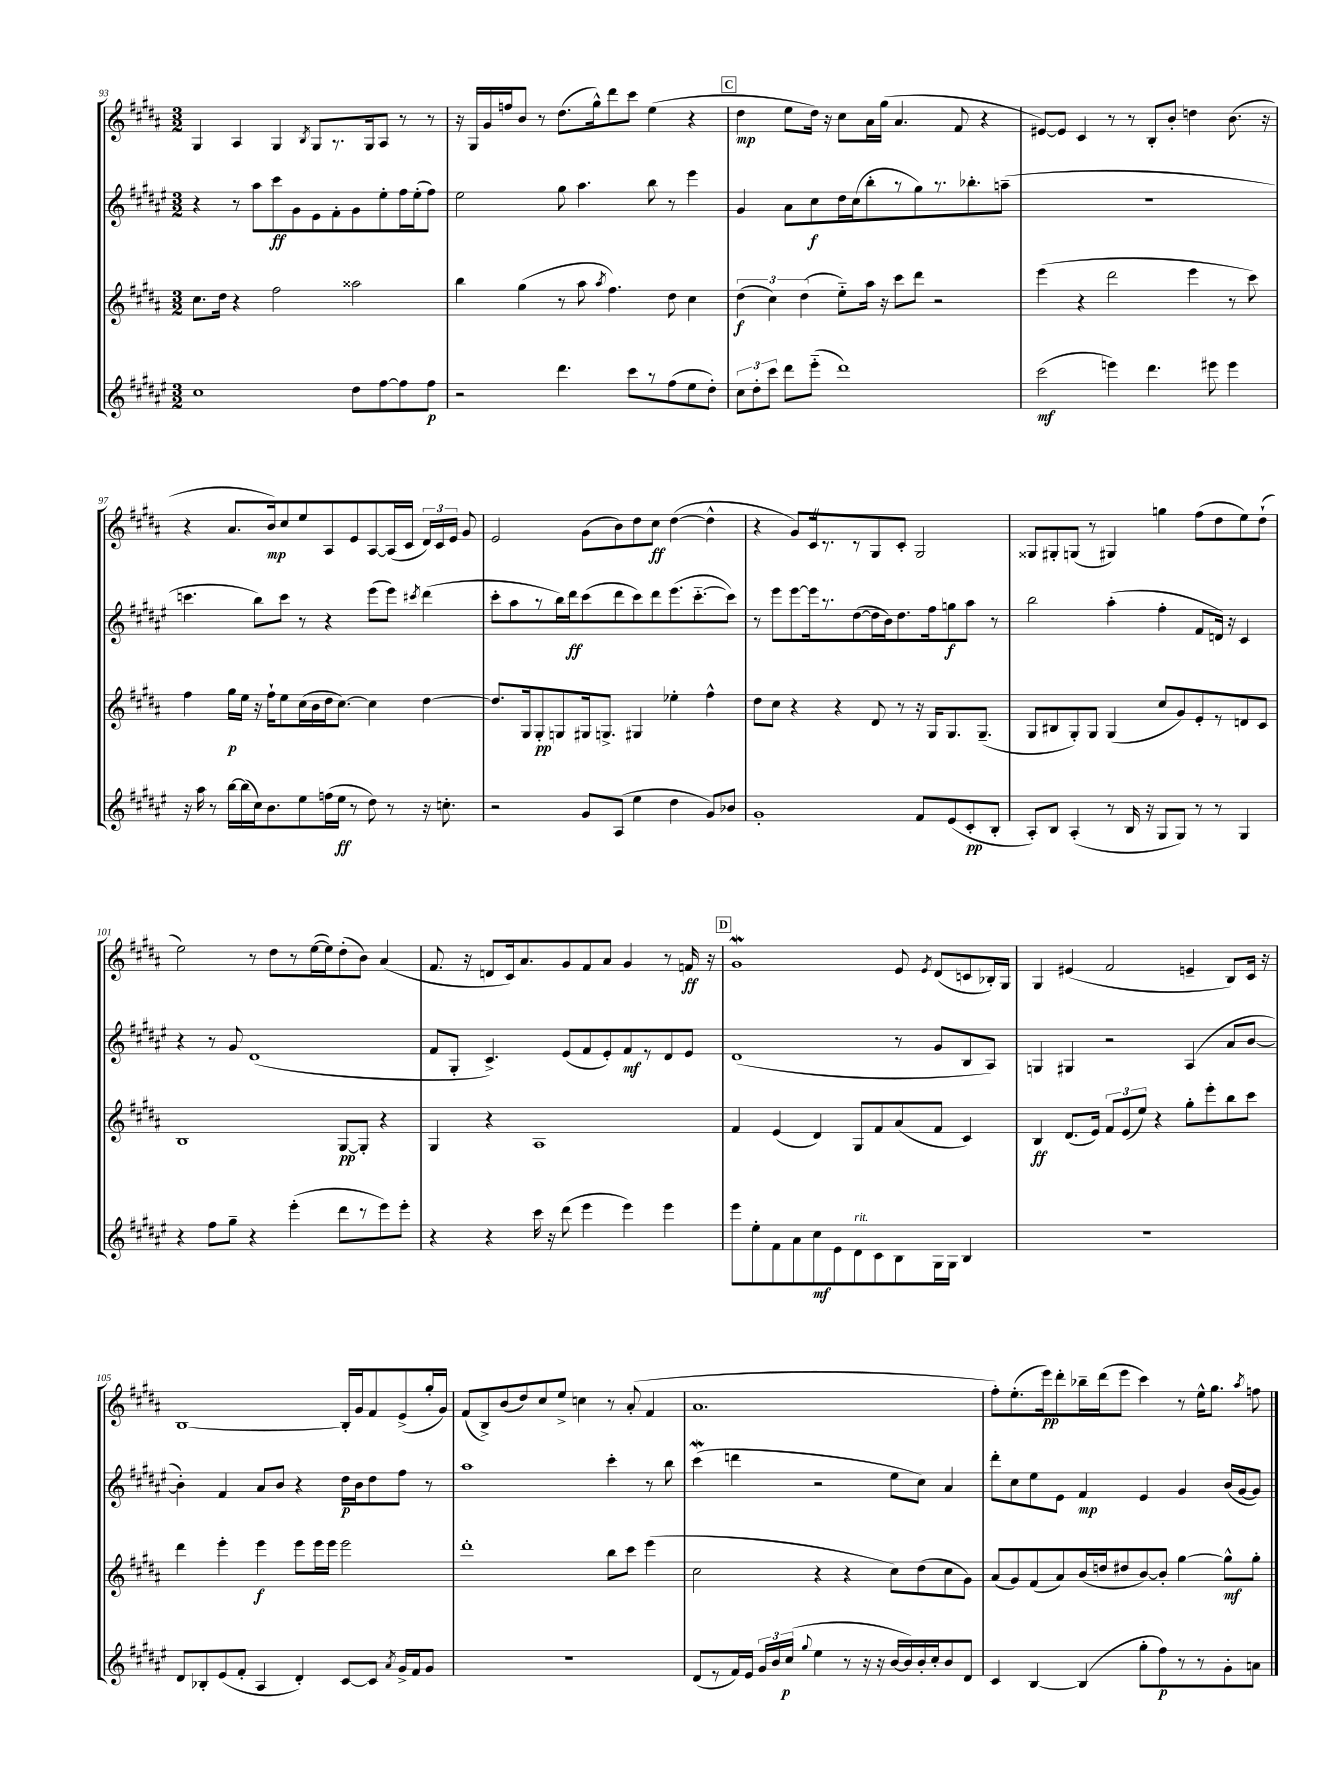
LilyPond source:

<<
\new StaffGroup <<
\new Staff = "s0" {
    \clef treble \key b \major \numericTimeSignature \time 3/2
    \autoBeamOff gis4 ais4 gis4 \acciaccatura { b8 } gis8[ r8. gis16 ais8] r8 r8 |
    r16 gis16[ gis'16 f''16 b'8] r8 dis''8.[( gis''16-^) dis'''8 cis'''8] e''4( r4 |
    \mark \markup { \box "C" } dis''4\mp e''8[ dis''16]) r16 cis''8[ ais'16 gis''16]( ais'4. fis'8 r4 |
    eis'8[~) eis'8] cis'4 r8 r8 b8[-. b'8]-. d''4 b'8.( r16 |
    r4 ais'8.[ b'16\mp) cis''8 e''8 ais8 e'8 ais8~ ais16( cis'16] \tuplet 3/2 { dis'16[) cis'16 e'16] } gis'8 |
    e'2 gis'8[( b'8) dis''8 cis''8]\ff dis''4~( dis''4-^ |
    r4 gis'8[) cis'16 \once \override BreathingSign.text = \markup { \musicglyph "scripts.caesura.straight" } \breathe r8. r8 gis8 cis'8]-. gis2 |
    gisis8[ gis8-. g8]( r8 gis4) g''4 fis''8[( dis''8 e''8) dis''8]-!( |
    e''2) r8 dis''8[ r8 e''16~( e''16) dis''8-.( b'8]) ais'4( |
    fis'8. r16 d'8[ cis'16) ais'8. gis'8 fis'8 ais'8] gis'4 r8 f'16\ff r16 |
    \mark \markup { \box "D" } gis'1\mordent e'8 \acciaccatura { e'8 } dis'8[( c'8 bes16-.) gis16] |
    gis4 eis'4( fis'2 e'4-- b8[) cis'16] r16 |
    b1~ b16[-. gis'16 fis'8 e'8->( gis''16-. gis'16]) |
    fis'8[( b8->) b'8( dis''8) cis''8 e''8]-> c''4 r8 ais'8-.( fis'4 |
    ais'1. |
    fis''8[-.) e''8.-.( e'''16\pp) dis'''8-. bes''16-- dis'''16( e'''8] cis'''4) r8 e''16[-^ gis''8.] \acciaccatura { ais''8 } f''8 \bar "|." |
}
\new Staff = "s1" {
    \clef treble \key fis \major \numericTimeSignature \time 3/2
    \autoBeamOff r4 r8 ais''8[ cis'''8\ff gis'8 eis'8 fis'8-. gis'8 eis''8-. fis''16 eis''16-.( fis''8]) |
    eis''2 gis''8 ais''4. b''8 r8 eis'''4 |
    \mark \markup { \box "C" } gis'4 ais'8[ cis''8\f dis''16 cis''16( b''8-. r8 gis''8) r8. bes''8.-. a''8]--( |
    R1. |
    c'''4. b''8[) c'''8] r8 r4 eis'''8[( eis'''8]) \acciaccatura { cis'''8 } dis'''4( |
    cis'''8[-. ais''8 r8 b''16) dis'''16\ff cis'''8( dis'''8 cis'''8) dis'''8 eis'''8.( cis'''8.~-_ cis'''8]) |
    r8 eis'''8[ eis'''8~ eis'''16 r8. dis''8~( dis''16 b'16) dis''8. fis''16 g''8\f ais''8] r8 |
    b''2 ais''4-.( fis''4-. fis'8[ d'16]) r16 cis'4 |
    r4 r8 gis'8 dis'1( |
    fis'8[ gis8]-. cis'4.->) eis'8[( fis'8 eis'8-.) fis'8\mf r8 dis'8 eis'8] |
    \mark \markup { \box "D" } dis'1( r8 gis'8[ b8 ais8]) |
    g4 gis4 r2 ais4( ais'8[ b'8]~ |
    b'4-.) fis'4 ais'8[ b'8] r4 dis''16[\p b'16 dis''8 fis''8] r8 |
    ais''1 cis'''4-. r8 b''8 |
    cis'''4\mordent( d'''4 r2 eis''8[ cis''8]) ais'4 |
    dis'''8[-. cis''8 eis''8 eis'8] fis'4\mp eis'4 gis'4 b'16[( gis'16~ gis'8]) \bar "|." |
}
\new Staff = "s2" {
    \clef treble \key b \major \numericTimeSignature \time 3/2
    \autoBeamOff cis''8.[ dis''16] r4 fis''2 aisis''2 |
    b''4 gis''4( r8 ais''8 \acciaccatura { ais''8 } fis''4.) dis''8 cis''4 |
    \mark \markup { \box "C" } \tuplet 3/2 { dis''4\f( cis''4) dis''4( } e''8[-_) ais''16] r16 cis'''8[ dis'''8] r2 |
    e'''4( r4 dis'''2 e'''4 r8 cis'''8) |
    fis''4 gis''16[\p e''16] r16 fis''16[-! e''8 cis''16( b'16 dis''16 cis''8.]~) cis''4 dis''4~ |
    dis''8.[ gis16 gis8-.\pp g8 gis16 g8.]-> gis4 ees''4-. fis''4-^ |
    dis''8[ cis''8] r4 r4 dis'8 r8 r16 gis16[ gis8. gis8.]--( |
    gis8[ bis8 gis8-.) gis8] gis4( cis''8[ gis'8) e'8-. r8 d'8 cis'8] |
    b1 gis8[~\pp gis8]-. r4 |
    gis4 r4 ais1 |
    \mark \markup { \box "D" } fis'4 e'4( dis'4) gis8[ fis'8 ais'8( fis'8] cis'4) |
    b4\ff dis'8.[( e'16]) \tuplet 3/2 { fis'8[ e'8( e''8]) } r4 gis''8[-. e'''8-. b''8 cis'''8] |
    dis'''4 e'''4-. e'''4\f e'''8[ e'''16 e'''16] e'''2 |
    dis'''1-. b''8[ cis'''8] e'''4( |
    cis''2 r4 r4 cis''8[) dis''8( cis''8 gis'8]) |
    ais'8[( gis'8) fis'8( ais'8) b'16( d''16 dis''8 b'8~) b'8]-. gis''4~ gis''8[-^\mf gis''8]-. \bar "|." |
}
\new Staff = "s3" {
    \clef treble \key fis \major \numericTimeSignature \time 3/2
    \autoBeamOff cis''1 dis''8[ fis''8~ fis''8 fis''8]\p |
    r2 dis'''4. cis'''8[ r8 fis''8( eis''8 dis''8]-.) |
    \mark \markup { \box "C" } \tuplet 3/2 { cis''8[ dis''8-. cis'''8] } dis'''8[ eis'''8]-_( dis'''1) |
    cis'''2\mf( e'''4) dis'''4. eis'''8 eis'''4 |
    r16 ais''16 r8 b''16[~ b''16( cis''16) b'8. eis''8 f''16( eis''16]\ff r8 dis''8) r8 r16 c''8.-. |
    r2 gis'8[ ais8]( eis''4 dis''4 gis'8[) bes'8] |
    gis'1-. fis'8[ eis'8( cis'8-.\pp b8]-. |
    ais8[-.) b8] ais4-.( r8 b16 r16 gis8[ gis8]) r8 r8 gis4 |
    r4 fis''8[ gis''8]-- r4 eis'''4-.( dis'''8[ r8 eis'''8) eis'''8]-. |
    r4 r4 cis'''16 r16 dis'''8( eis'''4 eis'''4) eis'''4 |
    \mark \markup { \box "D" } eis'''8[ eis''8-. fis'8 ais'8 cis''8\mf eis'8 dis'8^\markup { \italic "rit." } cis'8 b8 gis16 gis16] b4 |
    R1. |
    dis'8[ bes8-. eis'8( fis'8]-. ais4 dis'4-.) cis'8[~ cis'8] \acciaccatura { ais'8 } gis'16[-> fis'16 gis'8] |
    R1. |
    dis'8[( r8 fis'16) eis'16] \tuplet 3/2 { gis'16[ b'16 cis''16]\p( } \appoggiatura { gis''8 } eis''4 r8 r16 r16 b'16[~ b'16) b'16-. cis''16-. b'8 dis'8] |
    cis'4 b4~ b4( gis''8[-. fis''8\p) r8 r8 gis'8-. a'8] \bar "|." |
}
>>
>>
\layout { \context { \Score currentBarNumber = #93 } }
